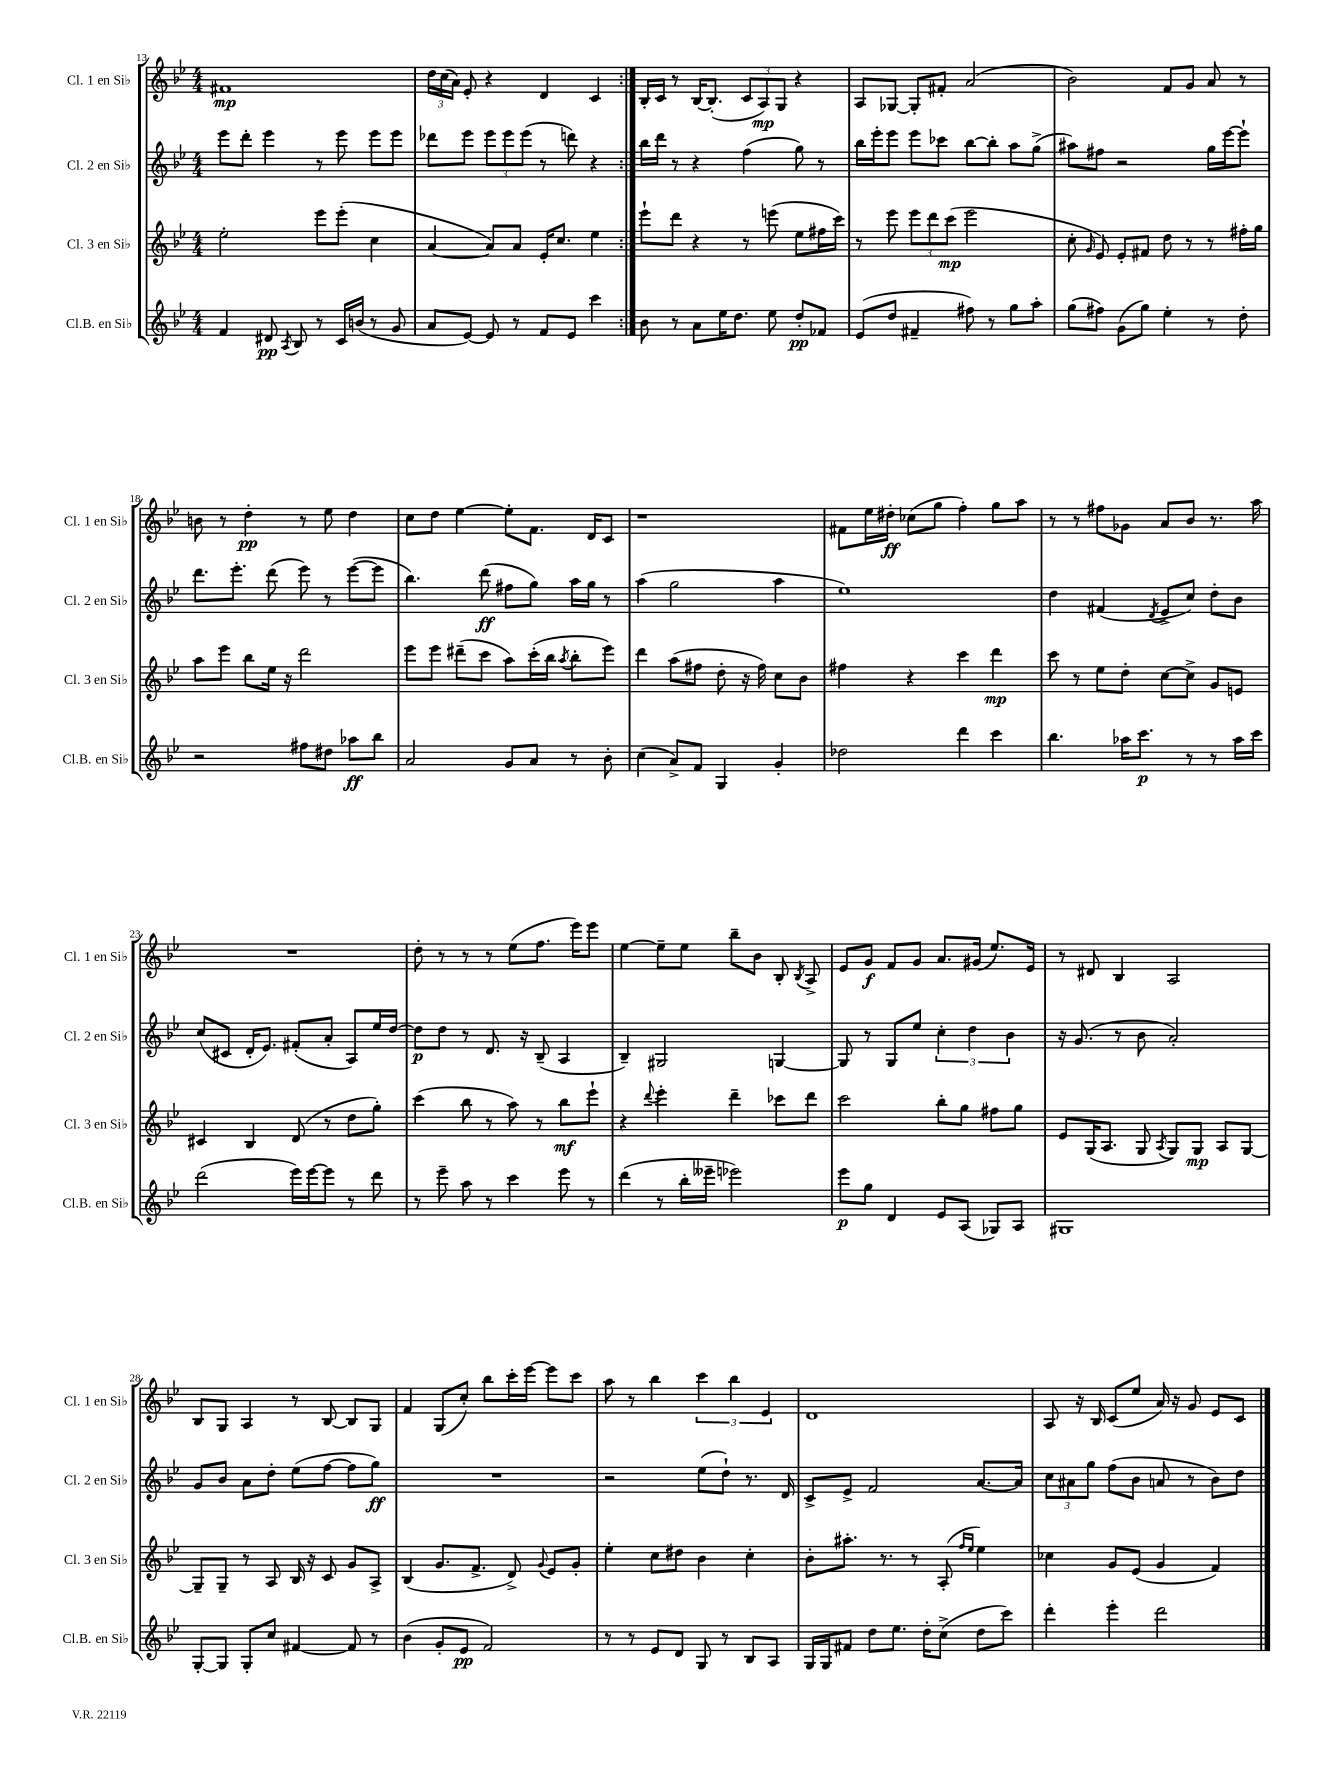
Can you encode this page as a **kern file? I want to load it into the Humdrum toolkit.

**kern	**kern	**kern	**kern
*staff4	*staff3	*staff2	*staff1
*clefG2	*clefG2	*clefG2	*clefG2
*k[b-e-]	*k[b-e-]	*k[b-e-]	*k[b-e-]
*M4/4	*M4/4	*M4/4	*M4/4
4f	2ee-'	8eee-	1f#
.	.	8ddd'	.
8d#	.	4eee-	.
8qA	.	.	.
8B-	.	.	.
8r	8eee-	8r	.
16c	(8eee-'	8eee-	.
(16b	.	.	.
8r	4cc	8eee-	.
8g	.	8eee-	.
=	=	=	=
8a	[4a	8ddd-	24dd
.	.	.	(24cc
.	.	.	24a)
[8e-)	.	8eee-	8e-'
8e-]	8a])	12eee-	4r
.	.	12eee-	.
8r	8a	.	.
.	.	(12eee-	.
8f	16e-'	8r	4d
.	8.cc	.	.
8e-	.	8ddd)	.
4ccc	4ee-	4r	4c
=:|!	=:|!	=:|!	=:|!
8b-	8eee-`	16bb-	16B-'
.	.	16ddd	16c
8r	8ddd	8r	8r
8a	4r	4r	[16B-
.	.	.	(8.B-']
16ee-	.	.	.
8.dd	.	.	.
.	8r	(4ff	12c
.	.	.	12A)
8ee-	(8eee	.	.
.	.	.	12G
8dd'	8ee-	8gg)	4r
8f-	16ff#	8r	.
.	16ccc)	.	.
=	=	=	=
(8e-	8r	16bb-	8A
.	.	16eee-'	.
8dd	8eee-	8eee-	[8G-
4f#~	12eee-	8eee-	8G-']
.	12ddd	.	.
.	.	8ccc-	8f#'
.	(12ccc	.	.
8ff#)	2eee-	[8bb-	(2a
8r	.	8bb-']	.
8gg	.	8aa	.
8aa'	.	(8gg^	.
=	=	=	=
(8gg	8cc'	8aa#)	2b-)
.	16qqg	.	.
8ff#)	8e-)	8ff#	.
(8g	8e-'	2r	.
8gg)	8f#	.	.
4ee-'	8dd	.	8f
.	8r	.	8g
8r	8r	16gg	8a
.	.	[16eee-	.
8dd'	16ff#'	8eee-`]	8r
.	16gg	.	.
=	=	=	=
2r	8aa	8.ddd	8b
.	8eee-	.	8r
.	.	8.eee-'	.
.	8bb-	.	4dd'
.	16ee-	(8ddd	.
.	16r	.	.
8ff#	2ddd	8eee-)	8r
8dd#	.	8r	8ee-
8aa-	.	([8eee-	4dd
8bb-	.	8eee-]	.
=	=	=	=
2a	8eee-	4.bb-)	8cc
.	8eee-	.	8dd
.	(8ddd#~	.	[4ee-
.	8ccc	(8ddd	.
8g	8aa)	8ff#	8ee-']
8a	(16ccc'	8gg)	8.f
.	16bb-	.	.
.	8qaa	.	.
8r	8bb-'	16aa	.
.	.	16gg	16d
8b-'	8eee-)	8r	8c
=	=	=	=
(4cc	4ddd	(4aa	1r
8a^)	(8aa	2gg	.
8f	8ff#	.	.
4G	8dd'	.	.
.	16r	.	.
.	16ff#)	.	.
4g'	8cc	4aa	.
.	8b-	.	.
=	=	=	=
2dd-	4ff#	1ee-)	8f#
.	.	.	16ee-
.	.	.	16dd#'
.	4r	.	(8cc-
.	.	.	8gg
4ddd	4ccc	.	4ff')
4ccc	4ddd	.	8gg
.	.	.	8aa
=	=	=	=
4.bb-	8ccc	4dd	8r
.	8r	.	8r
.	8ee-	(4f#	8ff#
16aa-	8dd'	.	8g-
8.ccc	.	.	.
.	.	8qd	.
.	[8cc	8e-^	8a
8r	8cc^]	8cc)	8b-
8r	8g	8dd'	8.r
16aa-	8e	8b-	.
16ccc	.	.	16aa
=	=	=	=
(2ddd	4c#	(8cc	1r
.	.	8c#	.
.	4B-	16d'	.
.	.	8.e-)	.
16eee-)	(8d	(8f#'	.
[16eee-	.	.	.
8eee-]	8r	8a'	.
8r	8dd	8A)	.
8ddd	8gg')	16ee-	.
.	.	[16dd	.
=	=	=	=
8r	(4ccc	8dd]	8dd'
8eee-~	.	8dd	8r
8aa	8bb-	8r	8r
8r	8r	8.d	8r
4ccc	8aa)	.	(8ee-
.	.	16r	.
.	8r	(8B-~	8.ff
8eee-	8bb-	4A	.
.	.	.	16eee-)
8r	8eee-`	.	8eee-
=	=	=	=
(4ddd	4r	4B-~)	[4ee-
.	8qqddd	.	.
8r	4eee-'	2G#	8ee-~]
16bb-'	.	.	8ee-
16eee--~	.	.	.
2eee-)	4ddd~	.	8bb-~
.	.	.	8b-
.	8ccc-	[4G	8B-'
.	.	.	8qB-
.	8ddd	.	8A^
=	=	=	=
8eee-	2ccc	8G]	8e-
8gg	.	8r	8g
4d	.	8G	8f
.	.	8ee-	8g
8e-	8bb-'	6cc'	8.a
(8A	8gg	.	.
.	.	6dd	.
.	.	.	(16g#
8G-)	8ff#	.	8.ee-)
.	.	6b-	.
8A	8gg	.	.
.	.	.	16e-
=	=	=	=
1G#	8e-	16r	8r
.	.	(8.g	.
.	(16G	.	8d#
.	8.A	.	.
.	.	8r	4B-
.	8G	8b-	.
.	8qA	.	.
.	8G)	2a')	2A
.	8G	.	.
.	8A	.	.
.	[8G	.	.
=	=	=	=
[8G'	8G~]	8g	8B-
8G]	8G~	8b-	8G
8G'	8r	8a	4A
8cc	8A	8dd'	.
[4f#	16B-	(8ee-	8r
.	16r	.	.
.	8c	[8ff	[8B-
8f#]	8g	8ff]	8B-]
8r	8A^	8gg)	8G
=	=	=	=
(4b-	(4B-	1r	4f
8g'	8.g	.	(8G
8e-	.	.	8cc')
.	8.f^	.	.
2f)	.	.	8bb-
.	8d^)	.	16ccc'
.	.	.	[16eee-
.	8qqg	.	.
.	8e-	.	8eee-]
.	8g'	.	8ccc
=	=	=	=
8r	4ee-'	2r	8aa
8r	.	.	8r
8e-	8cc	.	4bb-
8d	8dd#	.	.
8G	4b-	(8ee-	6ccc
8r	.	8dd`)	.
.	.	.	6bb-
8B-	4cc'	8.r	.
.	.	.	6e-
8A	.	.	.
.	.	16d	.
=	=	=	=
16G	8b-'	8c^	1d
16G	.	.	.
8f#	8.aa#'	8e-^	.
8dd	.	2f	.
.	8.r	.	.
8.ee-	.	.	.
.	8r	.	.
16dd'	.	.	.
(8cc^	(8A'	.	.
.	16qqff	.	.
.	16qqee-	.	.
8dd	4ee-)	[8.a	.
8ccc)	.	.	.
.	.	16a]	.
=	=	=	=
4ddd'	4cc-	12cc	8A
.	.	12a#	.
.	.	.	16r
.	.	12gg	.
.	.	.	16B-
4eee-'	8g	(8ff	(8c
.	(8e-	8b-	8ee-
2ddd	4g	8a	16a)
.	.	.	16r
.	.	8r	8g
.	4f)	8b-)	8e-
.	.	8dd	8c
==	==	==	==
*-	*-	*-	*-
